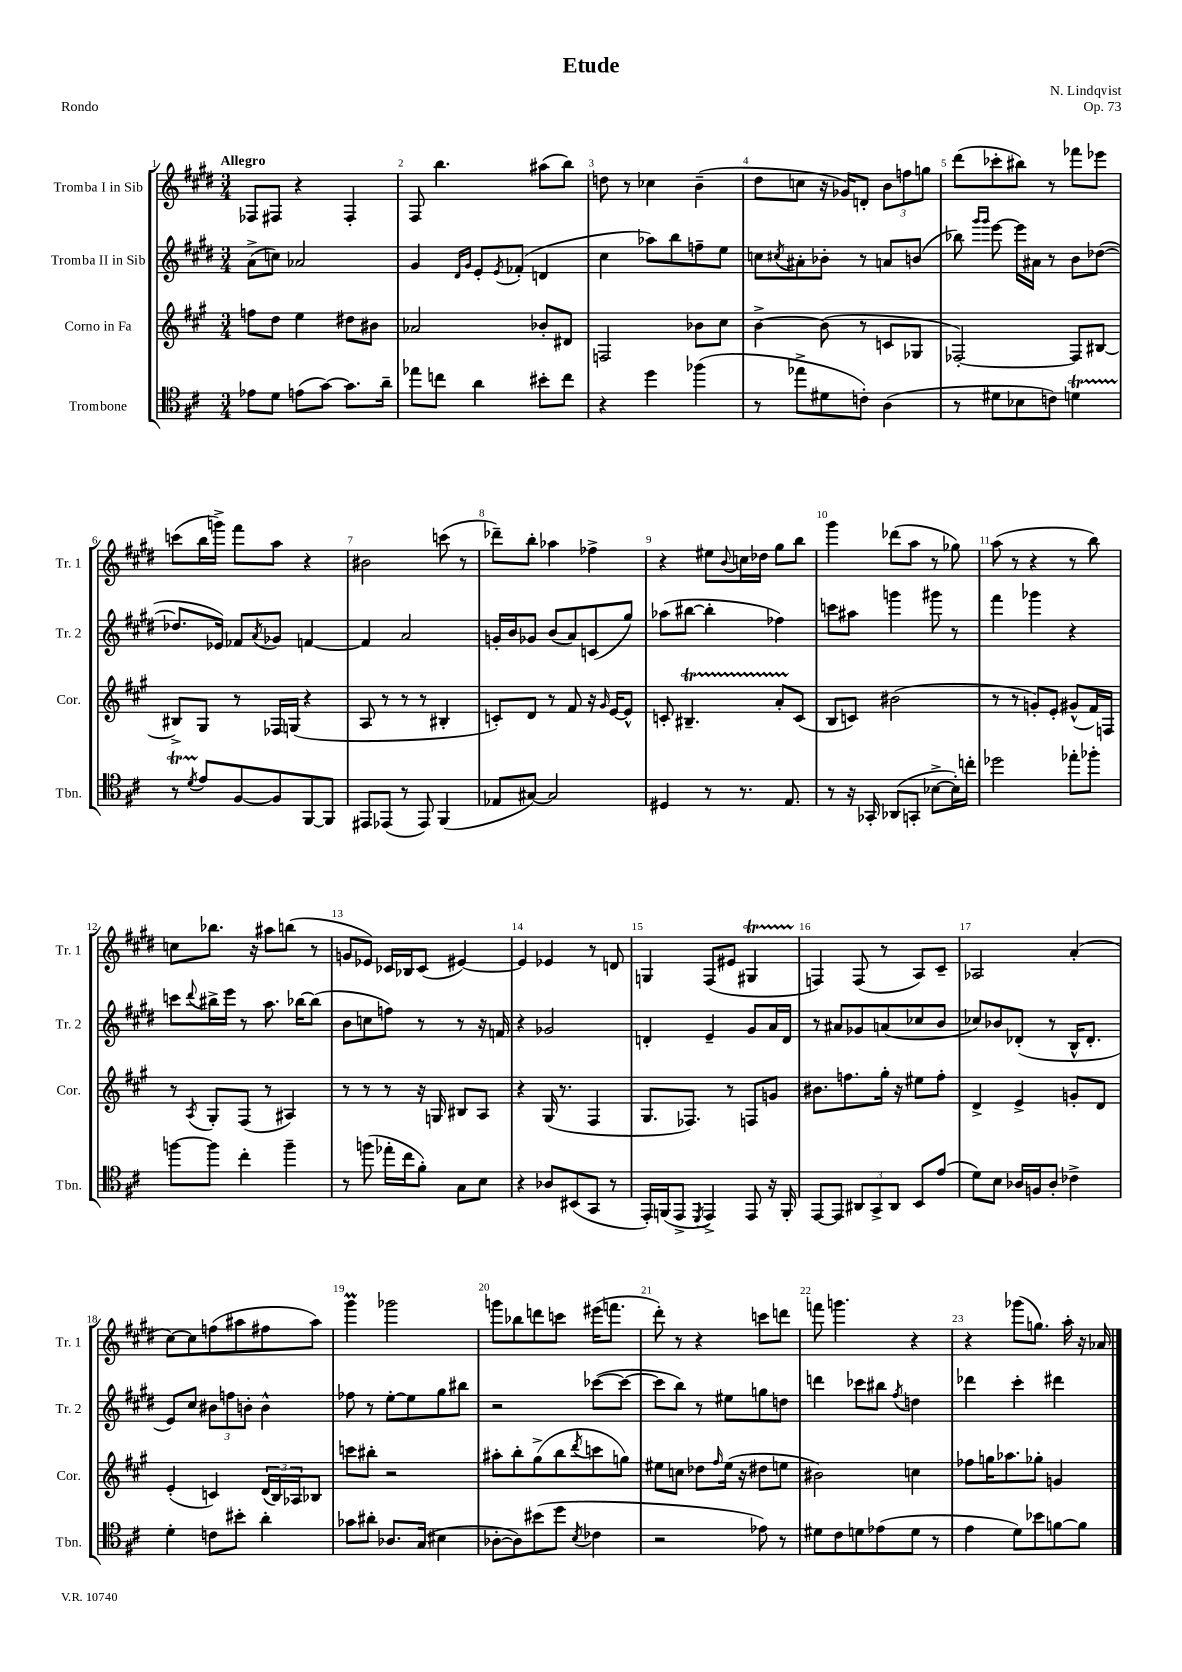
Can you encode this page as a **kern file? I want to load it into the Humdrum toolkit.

**kern	**kern	**kern	**kern
*staff4	*staff3	*staff2	*staff1
*clefC4	*clefG2	*clefG2	*clefG2
*k[f#c#]	*k[f#c#g#]	*k[f#c#g#d#]	*k[f#c#g#d#]
*M3/4	*M3/4	*M3/4	*M3/4
8e-	8ff	(8a^	8F-
8d	8dd	8cc)	8F#
(8e	4ee	2a-	4r
[8g)	.	.	.
8.g]	8dd#	.	4F#'
.	8b#	.	.
16a~	.	.	.
=	=	=	=
8ee-	2a-	4g#	8F#
8cc	.	.	4.bb
.	.	16qqd#	.
.	.	16qqg#	.
4a	.	8e'	.
.	.	8qe	.
.	.	(8f-'	.
8b#'	8b-'	4d	(8aa#
8cc	8d#	.	8bb)
=	=	=	=
4r	2F	4cc#	8dd
.	.	.	8r
4dd	.	8aa-)	4cc-
.	.	8bb	.
(4ff-	8b-	8ff~	(4b~
.	8cc#	8ee	.
=	=	=	=
8r	[4b^	8cc	8dd#
.	.	8qcc#	.
8ee-^	.	8a#'	8cc
8d#	(8b]	8b-'	16r
.	.	.	16g-)
8c')	8r	8r	8d'
(4A	8c	8a	12b
.	.	.	12ff
.	8G-	(8b	.
.	.	.	12gg
=	=	=	=
8r	[2F-')	8bb-)	(8ddd#
.	.	16qqggg#	.
.	.	16qqggg#	.
8d#	.	[8eee	8ccc-'
8B-	.	16eee]	8bb#)
.	.	16a#	.
8c)	.	8r	8r
4d	8F-]	8b	8fff-
.	[8B#	([8dd-	8eee-
=	=	=	=
8r	8B#^]	8.dd-]	(8ccc
8qd	.	.	.
8e	8G#	.	16bb
.	.	16e-)	16ggg^)
[8F#	8r	8f-	8fff#
.	.	8qa	.
8F#]	16F-	8g-	8aa
.	(16G	.	.
[8FF#	4r	[4f	4r
8FF#]	.	.	.
=	=	=	=
8EE#	8A	4f]	2b#
(8EE-	8r	.	.
8r	8r	2a	.
8EE-)	8r	.	.
(4FF#	4B#'	.	(8ccc
.	.	.	8r
=	=	=	=
8E-	8c')	16g'	8ddd-~)
.	.	16b	.
[8G#)	8d	8g-	8bb'
2G#]	8r	(8b	4aa-
.	8f#	8a)	.
.	16r	(8c	4ff-^
.	16qqg#	.	.
.	[16e	.	.
.	8e^^]	8gg#)	.
=	=	=	=
4D#	8c'	(8aa-	4r
.	4.B#~	[8bb#	.
8r	.	4bb#']	8ee#
.	.	.	8qqb
8.r	.	.	16cc
.	.	.	16dd-
.	8a'	4ff-)	8gg#
8.E	.	.	.
.	(8c	.	8bb
=	=	=	=
8r	8B	8ccc	4ggg#
16r	8c)	8aa#	.
16GG-'	.	.	.
(8AA-	(2b#	4ggg	(8ddd-
8GG'	.	.	8aa
[8B-^	.	8ggg#	8r
16B-'])	.	8r	8gg-)
16cc'	.	.	.
=	=	=	=
2dd-	8r	4fff#	(8aa
.	8r	.	8r
.	8g')	4ggg-	4r
.	8e'	.	.
8ee-'	(8g#^^	4r	8r
8ff-'	16f#)	.	8bb)
.	16F	.	.
=	=	=	=
[8ff	8r	8ccc	8cc
.	8qA	8qqddd#	.
8ff]	8G#'	16bb#^	8.bb-
.	.	16eee	.
4cc#'	(8F#	8r	.
.	.	.	16r
.	8r	8.aa	8aa#
4ff~	4A#)	.	(8bb
.	.	[16bb-	.
.	.	(8bb-]	8r
=	=	=	=
8r	8r	8b	8g
(8ff	8r	8cc	8e-)
16ee-'	8r	8ff)	16c-
16cc#	.	.	16B-
8f#')	16r	8r	(8c-
.	16G	.	.
8G	8B#	8r	[4e#)
8B	8A	16r	.
.	.	16f	.
=	=	=	=
4r	4r	4r	4e#]
8A-	(16G#	2g-	4e-
.	8.r	.	.
(8BB#	.	.	.
8GG	4F#	.	8r
8r	.	.	8d
=	=	=	=
16EE')	8.G#	4d'	4G
(16FF	.	.	.
8EE^	.	.	.
.	8.F-)	.	.
8qDD	.	.	.
4EE^)	.	4e~	(8F#
.	8r	.	8e#
8EE	8F	8g#	4G#
16r	8g	16a	.
16FF'	.	16d	.
=	=	=	=
[8EE	8.b#	8r	4F)
8EE]	.	8a#	.
.	8.ff	.	.
12AA#	.	8g-	(8F
12GG^	.	.	.
.	16gg#'	(8a	8r
12AA#	.	.	.
.	16r	.	.
8BB	8ee#	8cc-	8A)
(8e	8ff'	8b	8c#~
=	=	=	=
8d)	4d^	8cc-)	2A-
8B	.	8b-	.
16A-	4e^	(8d-'	.
16F	.	.	.
8A-'	.	8r	.
4c-^	8g'	16B^^	(4a'
.	.	8.d-'	.
.	8d	.	.
=	=	=	=
4d'	(4e'	8e)	[8cc#)
.	.	8cc#	8cc#]
8c	4c)	12b#	(8ff
.	.	12ff	.
8b#'	.	.	8aa#
.	.	12b'	.
4a'	(24d	4b^^	8ff#
.	24B)	.	.
.	24A-	.	.
.	8B-	.	8aa#)
=	=	=	=
8g-	8ccc	8ff-	4ggg#
8a#'	8bb#'	8r	.
8.A-	2r	[8ee'	2ggg-
.	.	8ee]	.
(16G	.	.	.
4B#	.	8gg#	.
.	.	8bb#	.
=	=	=	=
[8A-'	8aa#'	2r	8ggg
8A-])	8bb'	.	8bb-
(8b#	(8gg#^	.	8ddd
8dd	8bb	.	8ccc
8qB	8qddd	.	.
4c-	8ccc	([8ccc-	(16eee#
.	.	.	8.fff
.	8gg)	8ccc-_	.
=	=	=	=
2r	8ee#	8ccc-]	8ddd#')
.	8cc	8bb)	8r
.	8dd-	8r	4r
.	16qqff#	.	.
.	(16ee#	8ee#	.
.	16r	.	.
8e-)	8dd#	8gg	8ccc
8r	8ee	8dd	8ddd
=	=	=	=
8d#	2b#)	4ddd	8fff
8c#	.	.	4.ggg
8d	.	8ccc-	.
(8e-	.	8bb#	.
.	.	8qff#	.
8d	4cc	4dd	4r
8r	.	.	.
=	=	=	=
4e	8ff-	4ddd-	4r
.	16gg	.	.
.	8.aa-	.	.
8d)	.	4ccc#'	(8ggg-
8b-	8gg-'	.	8.gg)
[8f	4g	4ddd#	.
.	.	.	16aa'
8f]	.	.	16r
.	.	.	16a-
==	==	==	==
*-	*-	*-	*-
